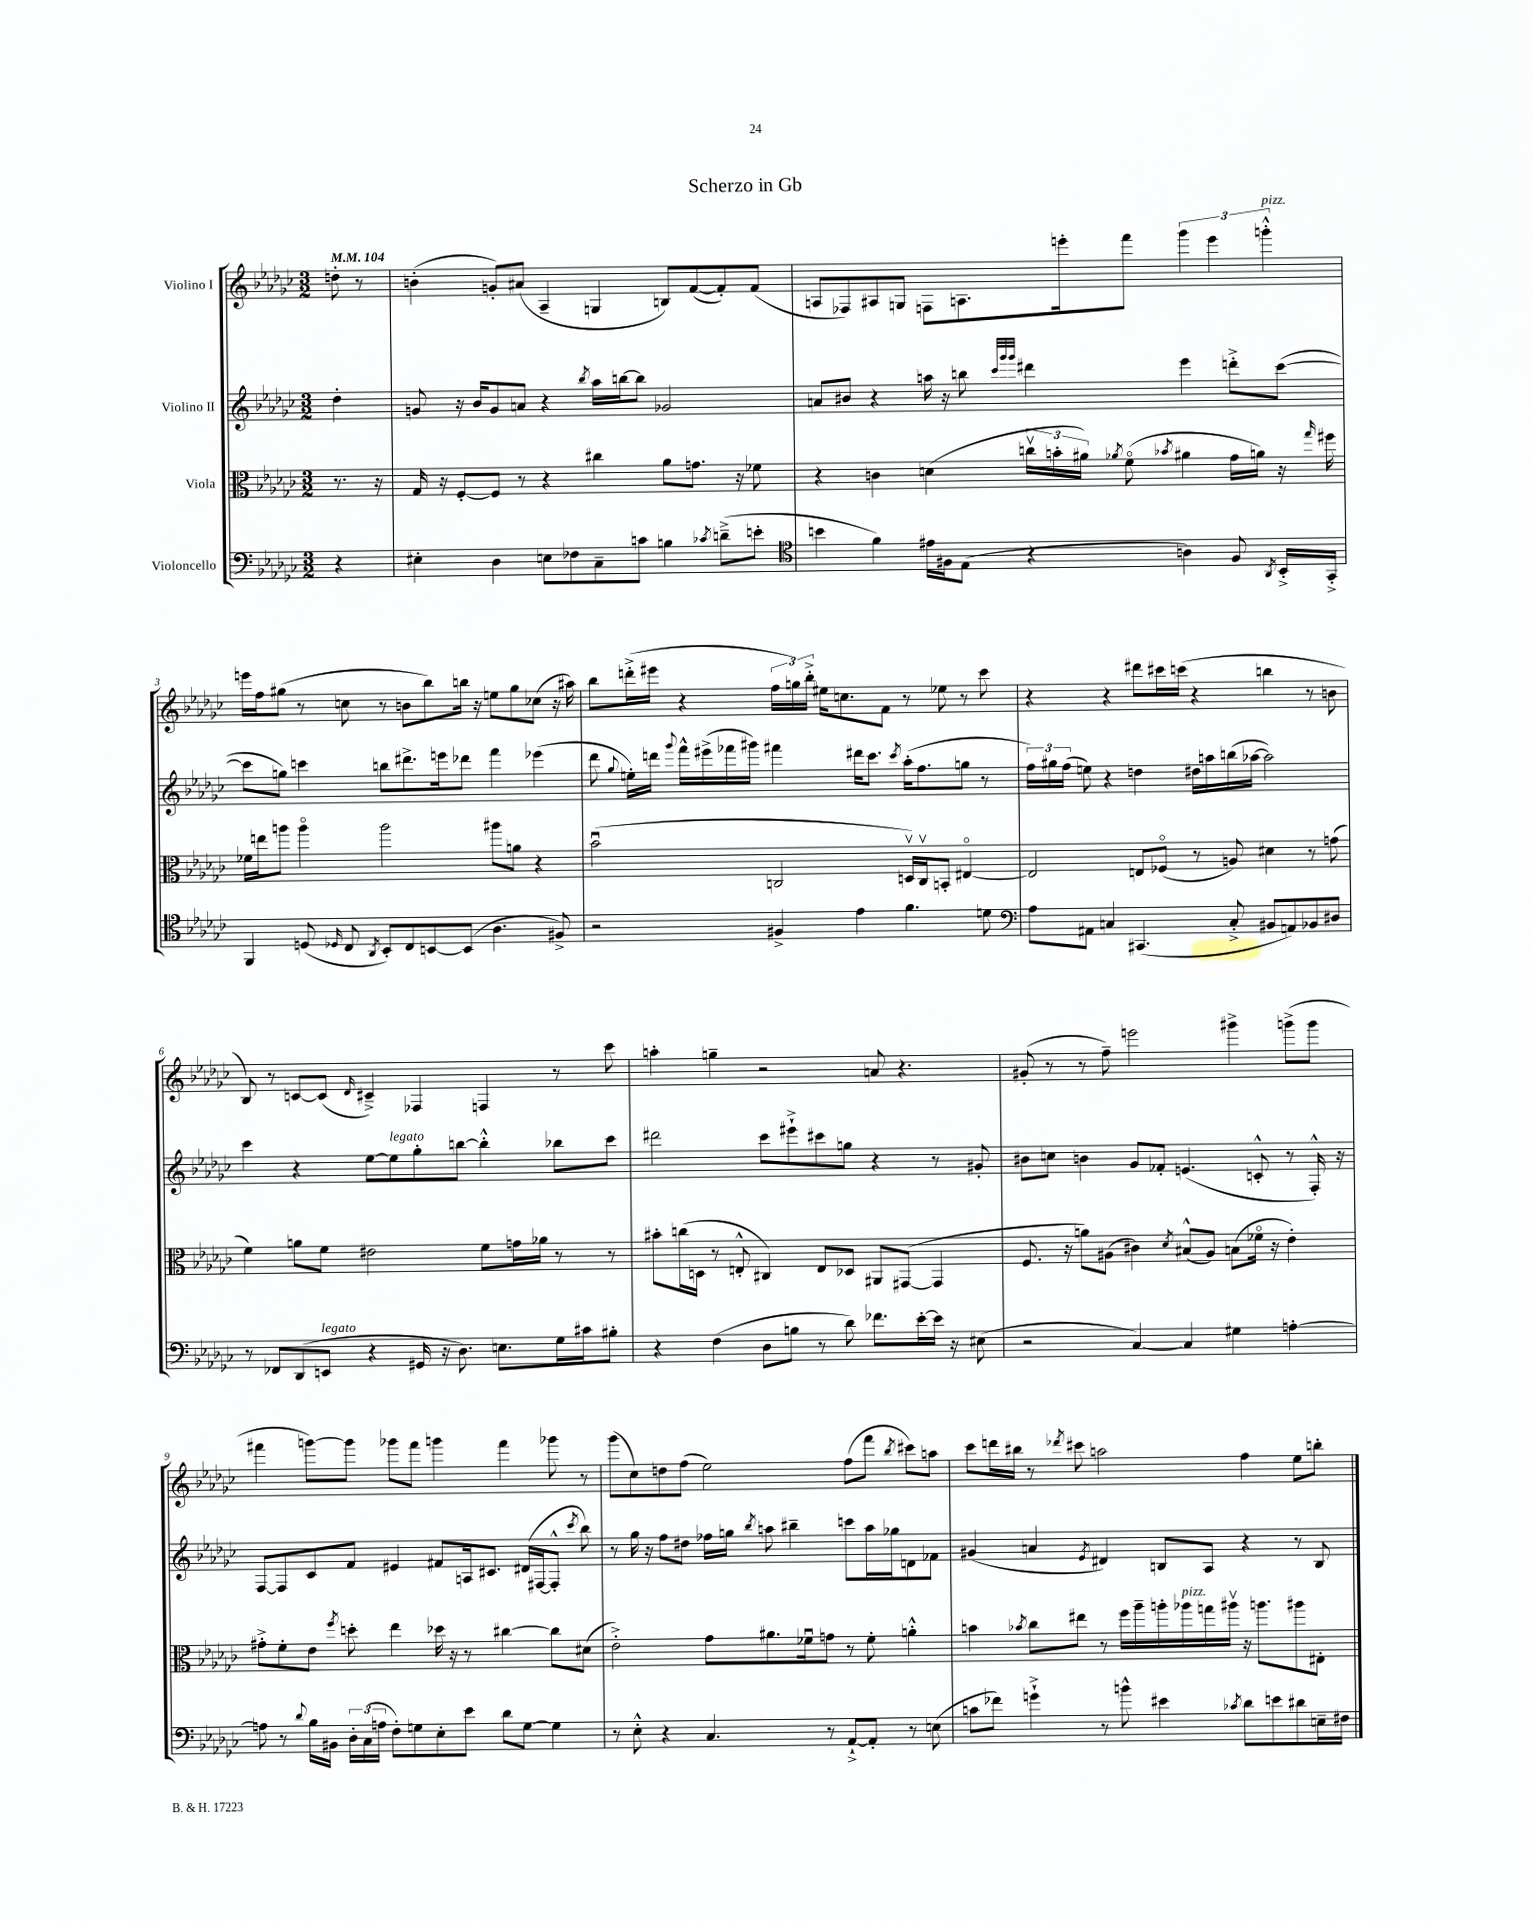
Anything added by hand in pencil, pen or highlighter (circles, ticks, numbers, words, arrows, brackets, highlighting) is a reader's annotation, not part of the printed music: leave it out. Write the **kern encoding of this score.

**kern	**kern	**kern	**kern
*staff4	*staff3	*staff2	*staff1
*clefF4	*clefC3	*clefG2	*clefG2
*k[b-e-a-d-g-c-]	*k[b-e-a-d-g-c-]	*k[b-e-a-d-g-c-]	*k[b-e-a-d-g-c-]
*M3/2	*M3/2	*M3/2	*M3/2
*MM104	*MM104	*MM104	*MM104
4r	8.r	4dd-'\	8dd'\
.	.	.	8r
.	16r	.	.
=	=	=	=
4E#'\	16G-/	8g/	(4b'\
.	16r	.	.
.	[8F'/L	16r	.
.	.	16b-/LK	.
4D-\	8F/]J	8g/	8g'/L)
.	8r	8a/J	(8a#/J
8E\L	4r	4r	4A-~/
8F-\	.	.	.
.	.	8qbb-/	.
8C-~\	4cc#\	16aa-\LL	4G/
.	.	[16bb\J	.
8c\J	.	8bb\]J	.
4B\	8a-\L	2g-/	8B/L)
.	8.g\J	.	([8f/
8qc-/	.	.	.
(8d~^\L	.	.	8f'/])
.	16r	.	.
8e'\J	8f-\	.	(8f/J
=	=	=	=
*clefC4	*	*	*
4b\	4r	8a/L	8A/L
.	.	8b#/J	8F-/)
4f\)	4c\	4r	8A#/
.	.	.	8G/J
16e#\LL	(4d\	16aa\	8F\L
16F#\J	.	16r	.
(8E-\J	.	8bb\	8.A\
.	.	32qqccc-/LLL	.
.	.	32qqggg-/	.
.	.	32qqggg-/JJJ	.
4r	24ccv\LL	4ddd#\	.
.	24b'\	.	.
.	.	.	16eee'\k
.	24a#\JJ)	.	.
.	8qa-/	.	.
.	(8fo\	.	8fff\J
.	8qb-/	.	.
4A\)	4a#\	4eee-\	6ggg-\
.	.	.	6eee\
8F#/	16g-\LL	8ddd'^\L	.
.	16a\JJ)	.	.
.	.	.	6ggg'^^\
8qAA-/	.	.	.
16BB-'^/LL	16r	([8ccc-\J	.
.	16qqgg-/	.	.
16GG-'^/JJ	16ff#\	.	.
=	=	=	=
4FF/	16f-\LL	8ccc-\]L	16eee\LL
.	16ee\J	.	16ff\J
.	8aa\J	8gg\J)	(8gg#\J
(8D/	4aao\	4ccc\	8r
16qqD-/	.	.	.
8C-/	.	.	8cc\
8qAA-/	.	.	.
8BB-'/L)	2aa\	8bb\L	8r
8C-/	.	8.ddd#^\	8b\L
[8BB/	.	.	8bb-\)
.	.	16eee\k	.
(8BB/]J	.	8ddd-\J	16bb\Jk
.	.	.	16r
4.A-\	8aa#\L	4fff\	8ee\L
.	8a\J	.	8gg#\
.	4r	(4eee-\	(8cc-\J
8F#^/)	.	.	16r
.	.	.	16aa#\)
=	=	=	=
2r	(2b-u\	8ddd-\	8bb-\L
.	.	8qqgg-/	.
.	.	16ee'\LL)	(16ddd'^\L
.	.	16ddd\JJ	16eee#\JJ
.	.	8qqggg-/	.
.	.	16fff^^\LL	4r
.	.	(16eee#^\	.
.	.	16fff-\	.
.	.	16ggg#\JJ)	.
4F#^/	2C/	4fff#\	24ff\LL
.	.	.	24gg\)
.	.	.	24bb-'^\JJ
.	.	.	16ee#\LK
.	.	.	8.cc\
4e-\	.	16ddd#\LK	.
.	.	8.ccc-\J	.
.	.	.	8f\J
.	.	8qccc-/	.
4.f\	16Dv/LL)	(16aa-'\LK	8r
.	16Cv/J	8.ff\	.
.	8BB'/J	.	8ee-\
.	[4E#o/	8gg\J	8r
8d\	.	8r	8ccc-\
=	=	=	=
*clefF4	*	*	*
8A-\L	2E#/]	24ff\LL)	4r
.	.	24gg#\	.
.	.	(24ff\JJ	.
8AA#\J	.	8ee\)	.
4C/	.	4r	4r
(4.CC#/	8E/L	4dd\	8ddd#\L
.	(8F-o/J	.	16ccc#\L
.	.	.	(16ccc\JJ
.	8r	16dd#\LL	4r
.	.	16aa\	.
8C'^/	8A/)	(16bb\	.
.	.	[16aa-\JJ	.
8BB#/L	4d#\	2aa-\])	4bb\
8AA/)	.	.	.
8BB-/	8r	.	8r
8D#/J	(8g\	.	8b\
=	=	=	=
8r	4f\)	4ccc-\	8B-/)
8FF-/L	.	.	8r
(8DD-/	8a\L	4r	[8c/L
8EE/J	8f\J	.	(8c/]J
.	.	.	16qqd-/
4r	2e#\	[8ee-\L	4c#~^/)
.	.	8ee-\]	.
16GG#/	.	8gg-'\	4F-/
16r	.	.	.
8.D-\)	.	[8bb\J	.
.	8f\L	4bb'^^\]	4F/
8.E\L	.	.	.
.	16g\L	.	.
.	16a-\JJ	.	.
16G-\L	8r	8bb-\L	8r
16c#\J	.	.	.
8B#'\J	8r	8ccc-\J	8ccc-\
=	=	=	=
4r	8b#'\L	2ddd#\	4aa'\
.	(16cc\L	.	.
.	16D\JJ	.	.
(4F\	8r	.	4gg~\
.	8E'^^/	.	.
8D-\L	4C#/)	8ccc-\L	2r
8B\J	.	8eee#`^\	.
8r	8E/L	8ccc#\	.
8d-\)	8D-/J	8gg\J	.
8.f-\L	8AA#/L	4r	8a/
.	([8GG#/J	.	4.r
[16e-'\L	.	.	.
16e-\]JJ	4GG#/]	8r	.
16r	.	.	.
(8E#\	.	8g#'/	.
=	=	=	=
2r	8.F/	8b#\L	(8g#'/
.	.	8cc\J	8r
.	16r	.	.
.	8a\L)	4b\	8r
.	(8A#\J	.	8ff~\)
[4C-/)	4c#\)	8g-/L	2eee\
.	.	8f-'/J	.
.	8qd-/	.	.
4C-/]	(8B#^^/L	(4.e/	.
.	8A#/J)	.	.
4G#\	(8B\L	.	4ggg#^\
.	16f-o\Jk	8c'^^/	.
.	16r	.	.
[4A'\	4e-'\)	8r	(8ggg^\L
.	.	16F'^^/)	8ggg\J
.	.	16r	.
=	=	=	=
8A\]	8g#'^\L	[8F/L	4fff#\
8r	8f'\	8F/]	.
8qqd-/	.	.	.
16B-\LL	8e-\J	8c-/	[8ggg\L)
16BB#\JJ	.	.	.
.	8qff/	.	.
24D-'\LL	8dd'\	8f/J	8ggg\]J
(24C-\	.	.	.
24A\JJ	.	.	.
8F'\L)	4ee-\	4e#/	8ggg-\L
8G\	.	.	8fff#\J
8E-'\	16dd-\	8f#/L	4ggg\
.	16r	.	.
8e-\J	8r	16A/k	.
.	.	8.c#/J	.
8d-\L	[4cc#\	.	4fff#\
[8G\J	.	(16d#/LL	.
.	.	[16F#/J	.
4G\]	8cc#\]L	8F#'^^/]J	8ggg-\
.	.	8qccc-/	.
.	(8d#\J	8bb-\)	8r
=	=	=	=
8r	2e-'^\)	8r	(8ggg-\L
8E-'^^\	.	16gg-\	8cc-\)
.	.	16r	.
4r	.	8ff\L	8dd\
.	.	8dd#\J	(8ff\J
4.C-/	8g-\L	16ff-\LL	2ee-\)
.	.	16gg\JJ	.
.	.	8qbb-/	.
.	8.a#\	8aa\	.
.	.	4bb#~\	.
.	16f-u\k	.	.
8r	8g\J	.	.
[8AA-`^/L	8r	8ccc\L	(8ff\L
8AA-'/]J	8f-'\	16aa\L	8fff\J
.	.	16gg-\J	.
.	.	.	8qbb-/
8r	4a'^^\	8d\	8ccc#\L)
(8E\	.	8f-\J	8aa\J
=	=	=	=
8c\L	4b\	(4g#/	8ccc-\L
8f-\J)	.	.	16ddd\L
.	.	.	16bb#\JJ
.	8qb-/	.	.
4g`^\	8cc-\L	4a/	8r
.	.	.	8qddd-/
.	8ee#\J	.	8ccc#\
.	.	8qe-/	.
8r	8r	4d#/)	2aa\
8b^^\	16ff\LL	.	.
.	16aa-~\	.	.
4e#\	16aa'\	8B/L	.
.	16aa-\	.	.
.	16gg\	8A-/J	.
.	16aa#v\JJ	.	.
8qc-/	.	.	.
8d-\L	16r	4r	4ff\
.	8.aa\L	.	.
8e\	.	.	.
8d#\	8aa#\	8r	8ee-\L
16E~\L	8E#'\J	8B/	8bb'\J
16F#\JJ	.	.	.
==	==	==	==
*-	*-	*-	*-
